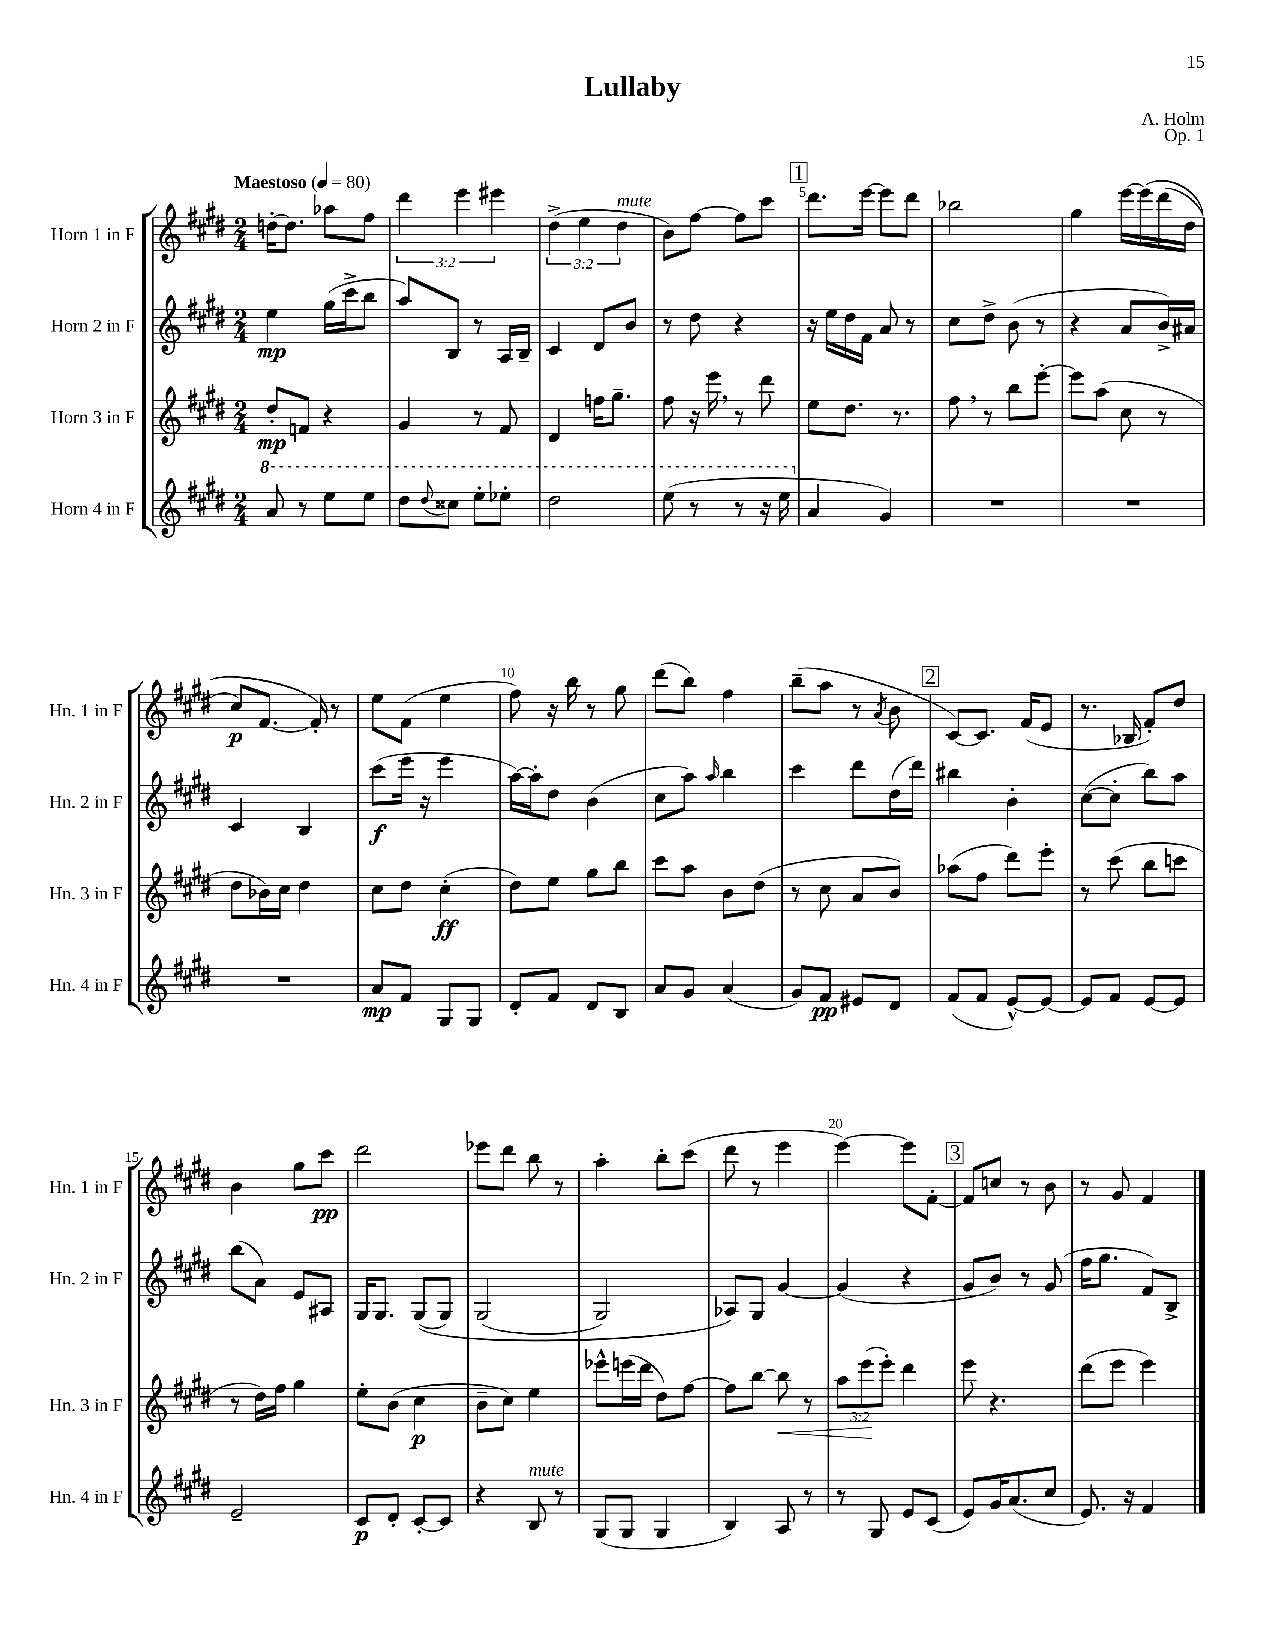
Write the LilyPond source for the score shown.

\header { title = "Lullaby" composer = "A. Holm" opus = "Op. 1" }
<<
\new StaffGroup <<
\new Staff = "s0" \with { instrumentName = "Horn 1 in F" shortInstrumentName = "Hn. 1 in F" } {
    \clef treble \key e \major \numericTimeSignature \time 2/4 \override Staff.TupletNumber.text = #tuplet-number::calc-fraction-text \tempo "Maestoso" 4 = 80
    d''16~-. d''8. aes''8 fis''8 |
    \tuplet 3/2 { dis'''4 e'''4 eis'''4 } |
    \tuplet 3/2 { dis''4->( e''4 dis''4^\markup { \italic "mute" } } |
    b'8) fis''8~ fis''8 cis'''8 |
    \mark \markup { \box "1" } dis'''8. e'''16~ e'''8 dis'''8 |
    bes''2 |
    gis''4 e'''16~ e'''16\( dis'''16( dis''16 |
    cis''8\p) fis'8.~ fis'16-.\) r8 |
    e''8 fis'8( e''4 |
    fis''8) r16 b''16 r8 gis''8 |
    dis'''8( b''8) fis''4 |
    b''8--( a''8 r8 \acciaccatura { a'8 } b'8 |
    \mark \markup { \box "2" } cis'8~) cis'8. fis'16( e'8 |
    r8. bes16 fis'8-.) dis''8 |
    b'4 gis''8 cis'''8\pp |
    dis'''2 |
    ees'''8 dis'''8 b''8 r8 |
    a''4-. b''8-. cis'''8( |
    dis'''8 r8 e'''4 |
    e'''4~) e'''8 fis'8~-. |
    \mark \markup { \box "3" } fis'8 c''8 r8 b'8 |
    r8 gis'8 fis'4 \bar "|." |
}
\new Staff = "s1" \with { instrumentName = "Horn 2 in F" shortInstrumentName = "Hn. 2 in F" } {
    \clef treble \key e \major \numericTimeSignature \time 2/4
    e''4\mp gis''16( cis'''16-> b''8 |
    a''8) b8 r8 a16 b16-- |
    cis'4 dis'8 b'8 |
    r8 dis''8 r4 |
    \mark \markup { \box "1" } r16 e''16 dis''16 fis'16 a'8 r8 |
    cis''8 dis''8-> b'8( r8 |
    r4 a'8 b'16->) ais'16 |
    cis'4 b4 |
    cis'''8\f( e'''16 r16 e'''4 |
    a''16~) a''16-. dis''8 b'4( |
    cis''8 a''8) \grace { a''16 } b''4 |
    cis'''4 dis'''8 dis''16( dis'''16) |
    \mark \markup { \box "2" } bis''4 b'4-. |
    cis''8~( cis''8-. b''8) a''8 |
    b''8( a'8) e'8 ais8 |
    gis16 gis8. gis8(\( gis8) |
    gis2( |
    gis2) |
    aes8\) gis8 gis'4~ |
    gis'4( r4 |
    \mark \markup { \box "3" } gis'8 b'8) r8 gis'8( |
    fis''16 gis''8. fis'8) b8-> \bar "|." |
}
\new Staff = "s2" \with { instrumentName = "Horn 3 in F" shortInstrumentName = "Hn. 3 in F" } {
    \clef treble \key e \major \numericTimeSignature \time 2/4 \override Staff.TupletNumber.text = #tuplet-number::calc-fraction-text
    dis''8-.\mp f'8 r4 |
    gis'4 r8 fis'8 |
    dis'4 f''16 gis''8.-- |
    fis''8 r16 e'''16 \breathe r8 dis'''8 |
    \mark \markup { \box "1" } e''8 dis''8. r8. |
    fis''8 \breathe r8 b''8 e'''8~-. |
    e'''8 a''8( cis''8 r8 |
    dis''8 bes'16) cis''16 dis''4 |
    cis''8 dis''8 cis''4-.\ff( |
    dis''8) e''8 gis''8 b''8 |
    cis'''8 a''8 b'8 dis''8( |
    r8 cis''8 a'8 b'8) |
    \mark \markup { \box "2" } aes''8( fis''8 dis'''8) e'''8-. |
    r8 cis'''8( b''8 c'''8 |
    r8 dis''16) fis''16 gis''4 |
    e''8-. b'8( cis''4\p |
    b'8-- cis''8) e''4 |
    ees'''8-^ e'''16( dis'''16 dis''8) fis''8~ |
    fis''8 b''8~ b''8\< r8 |
    \tuplet 3/2 { a''8 e'''8\!( e'''8-.) } dis'''4 |
    \mark \markup { \box "3" } e'''8 r4. |
    dis'''8( e'''8 e'''4) \bar "|." |
}
\new Staff = "s3" \with { instrumentName = "Horn 4 in F" shortInstrumentName = "Hn. 4 in F" } {
    \clef treble \key e \major \numericTimeSignature \time 2/4
    \ottava #1 a''8 r8 e'''8 e'''8 |
    dis'''8 \appoggiatura { dis'''8 } cisis'''8 e'''8-. ees'''8-. |
    dis'''2 |
    e'''8( r8 r8 r16 e'''16 \ottava #0 |
    \mark \markup { \box "1" } a'4 gis'4) |
    R2 |
    R2 |
    R2 |
    a'8\mp fis'8 gis8 gis8 |
    dis'8-. fis'8 dis'8 b8 |
    a'8 gis'8 a'4( |
    gis'8) fis'8\pp eis'8 dis'8 |
    \mark \markup { \box "2" } fis'8( fis'8 e'8~-^) e'8~ |
    e'8 fis'8 e'8~ e'8 |
    e'2-- |
    cis'8\p dis'8-. cis'8~-. cis'8 |
    r4 b8^\markup { \italic "mute" } r8 |
    gis8( gis8 gis4 |
    b4) a8 r8 |
    r8 gis8 e'8 cis'8( |
    \mark \markup { \box "3" } e'8) gis'16 a'8.( cis''8 |
    e'8.) r16 fis'4 \bar "|." |
}
>>
>>
\layout { \context { \Score \override BarNumber.break-visibility = ##(#f #t #t) barNumberVisibility = #(every-nth-bar-number-visible 5) } }
